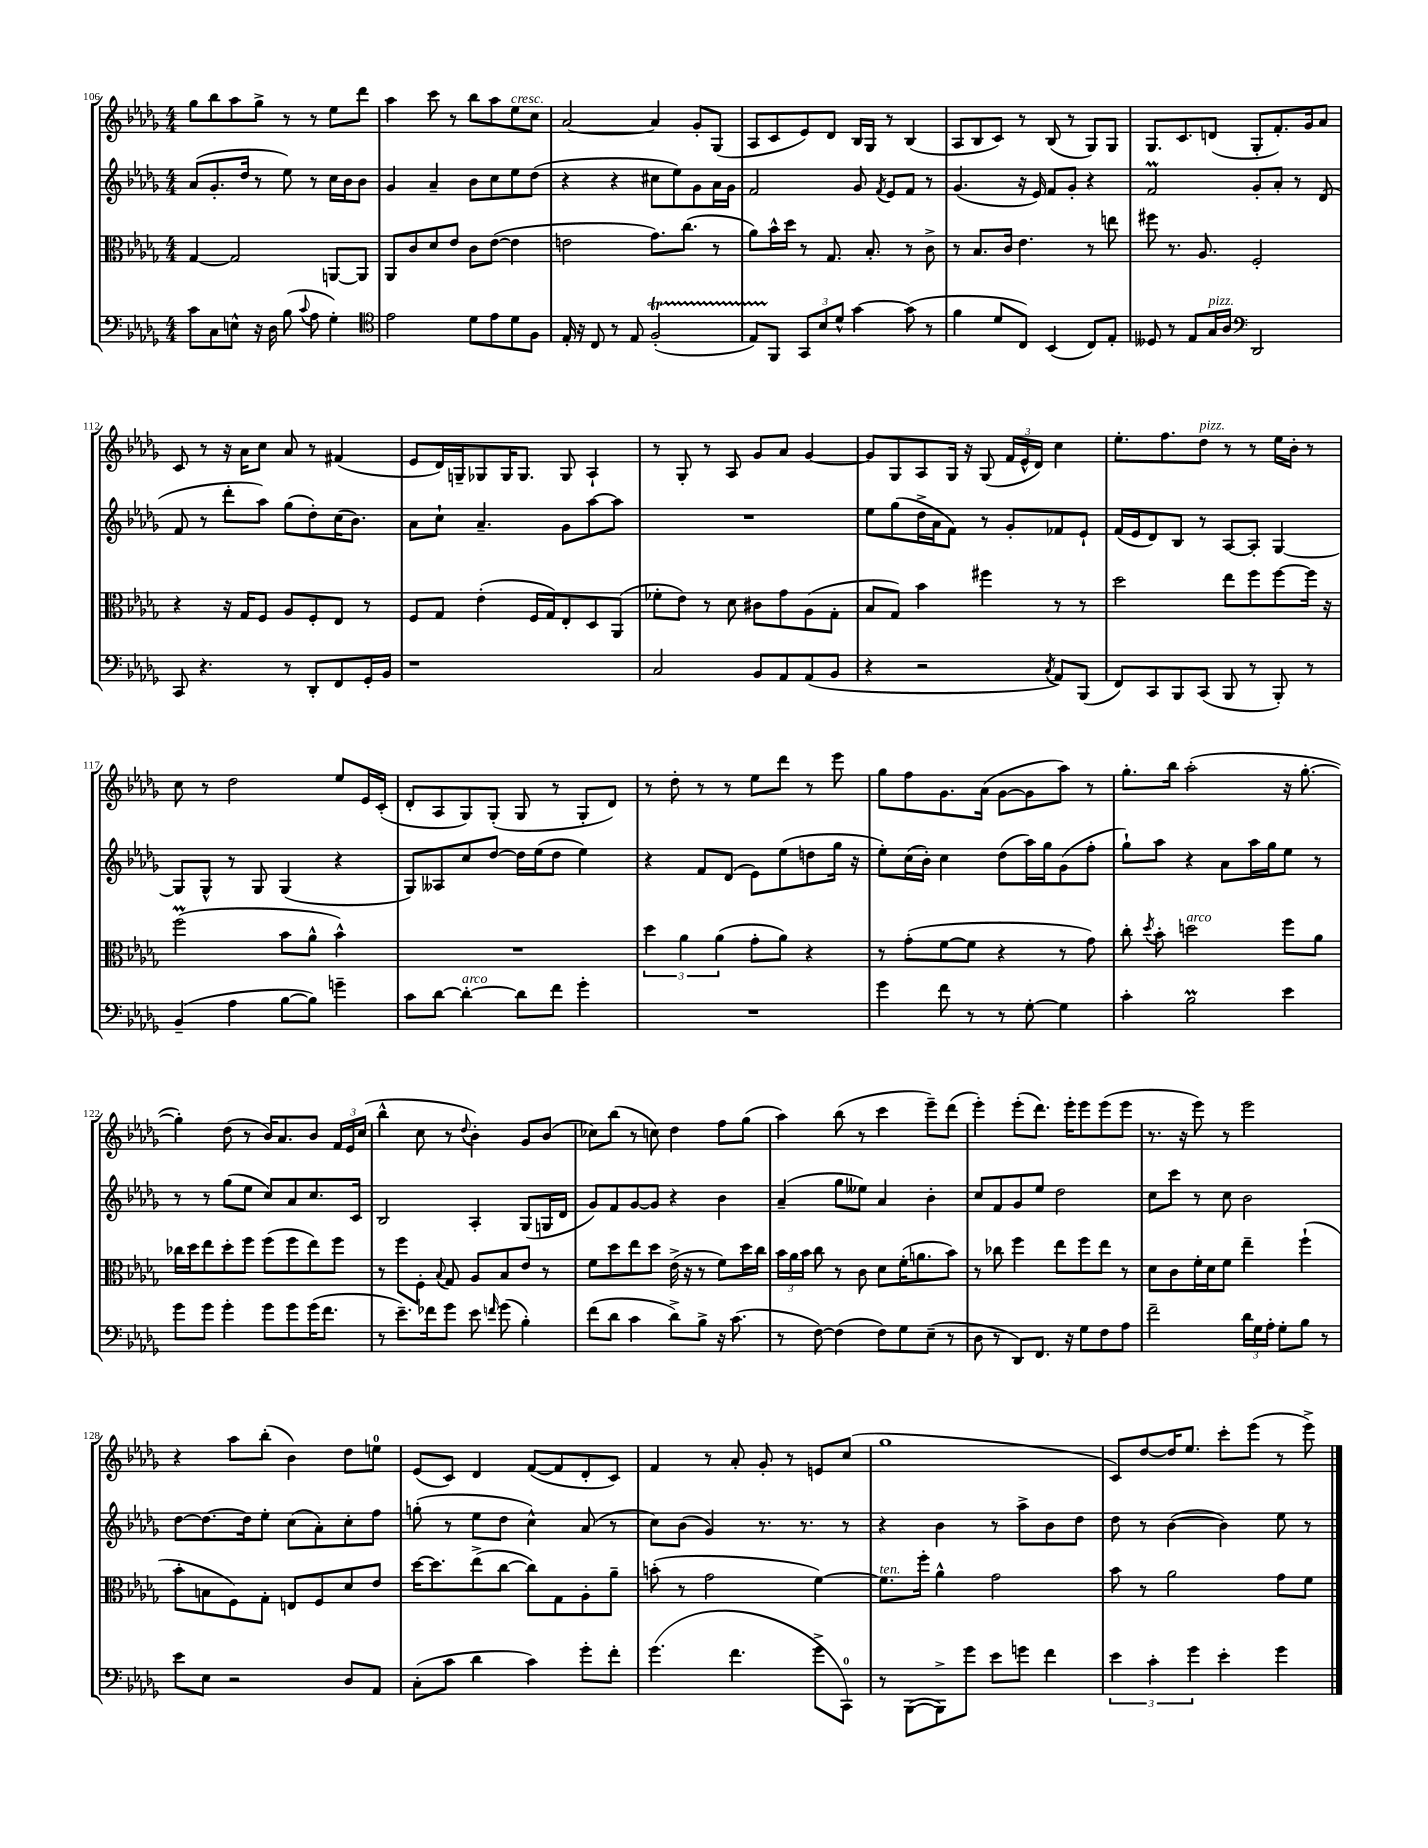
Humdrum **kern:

**kern	**kern	**kern	**kern
*staff4	*staff3	*staff2	*staff1
*clefF4	*clefC3	*clefG2	*clefG2
*k[b-e-a-d-g-]	*k[b-e-a-d-g-]	*k[b-e-a-d-g-]	*k[b-e-a-d-g-]
*M4/4	*M4/4	*M4/4	*M4/4
8c	[4G-	(8a-	8gg-
8C	.	8.g-'	8bb-
8E^^	2G-]	.	8aa-
.	.	16dd-	.
16r	.	8r	8gg-^
16D-	.	.	.
(8B-	.	8ee-)	8r
8qqc	.	.	.
8A-	.	8r	8r
4G-')	[8AA	16cc	8ee-
.	.	16b-	.
.	8AA]	8b-	8ddd-
=	=	=	=
*clefC4	*	*	*
2e-	8AA-	4g-	4aa-
.	8c	.	.
.	8d-	4a-~	8ccc
.	8e-	.	8r
8d-	8c	8b-	8bb-
8e-	([8e-	8cc	8aa-
8d-	4e-]	8ee-	8ee-
8F	.	(8dd-	8cc
=	=	=	=
16E-'	2e	4r	[2a-
16r	.	.	.
8C	.	.	.
8r	.	4r	.
8E-	.	.	.
(2F'	8.g-)	8cc#	4a-]
.	.	8ee-)	.
.	(8.cc	.	.
.	.	8g-	8g-'
.	8r	16a-	(8G-
.	.	16g-	.
=	=	=	=
8E-)	8a-)	2f	8A-
8FF	16b-^^	.	8c
.	16dd-	.	.
12GG-	8r	.	8e-)
12B-	.	.	.
.	8.G-	.	8d-
12d-^^	.	.	.
[4g-	.	8g-	16B-
.	8.B-'	.	16G-
.	.	8qf	.
.	.	8e-	8r
(8g-]	8r	8f	(4B-
8r	8c^	8r	.
=	=	=	=
4f	8r	(4.g-	8A-
.	8.B-	.	8B-
8d-	.	.	8c)
.	16c	.	.
8C)	4.e-	16r	8r
.	.	16e-)	.
(4BB-	.	8f	(8B-
.	.	8g-'	8r
8C)	8r	4r	8G-)
8E-'	8ee	.	8G-
=	=	=	=
8D--	8ff#	2f	8.G-
8r	8.r	.	.
.	.	.	8.c
8E-	.	.	.
.	8.A-	.	.
16G-	.	.	(8d
16A-	.	.	.
*clefF4	*	*	*
2DD-	2F'	8g-'	8G-'
.	.	8a-'	8.f')
.	.	8r	.
.	.	.	16g-
.	.	(8d-	8a-
=	=	=	=
8CC	4r	8f	8c
4.r	.	8r	8r
.	16r	8ddd-'	16r
.	16G-	.	16a-
.	8F	8aa-)	8cc
8r	8A-	(8gg-	8a-
8DD-'	8F'	8dd-')	8r
8FF	8E-	(16cc	(4f#
.	.	8.b-)	.
16GG-'	8r	.	.
16BB-	.	.	.
=	=	=	=
1r	8F	8a-	8e-
.	8G-	8cc`	16d-)
.	.	.	16G~
.	(4e-'	4.a-~	8G-
.	.	.	16G-
.	.	.	8.G-
.	16F	.	.
.	16G-)	.	.
.	8E-'	8g-	8G-
.	8D-	[8aa-	4A-`
.	(8AA-	8aa-]	.
=	=	=	=
2C	8f-'	1r	8r
.	8e-)	.	8G-'
.	8r	.	8r
.	8d-	.	8A-
8BB-	8c#	.	8g-
8AA-	8g-	.	8a-
(8AA-	(8A-	.	[4g-
8BB-	8G-'	.	.
=	=	=	=
4r	8B-	8ee-	8g-]
.	8G-)	(8gg-	8G-
2r	4b-	16dd-^	8A-
.	.	16a-	.
.	.	8f)	16G-
.	.	.	16r
.	4ff#	8r	(8G-
.	.	8g-'	24f
.	.	.	24e-^^
.	.	.	24d-)
8qC	.	.	.
8AA-)	8r	8f-	4cc
(8BBB-	8r	8e-`	.
=	=	=	=
8FF)	2dd-	(16f	8.ee-'
.	.	16e-	.
8CC	.	8d-)	.
.	.	.	8.ff
8BBB-	.	8B-	.
(8CC	.	8r	8dd-
8BBB-	8ee-	[8A-	8r
8r	8ff	8A-']	8r
8BBB-')	[8ff	[4G-	16ee-
.	.	.	16b-'
8r	16ff]	.	8r
.	16r	.	.
=	=	=	=
(4BB-~	(2ff	8G-]	8cc
.	.	8G-^^	8r
4A-	.	8r	2dd-
.	.	8G-	.
[8B-	8b-	(4G-	.
8B-])	8a-^^	.	.
4g~	4b-^^)	4r	8ee-
.	.	.	16e-
.	.	.	(16c'
=	=	=	=
8c	1r	8G-)	8d-'
[8d-	.	8A--	8A-
4d-'_	.	8cc	8G-)
.	.	[8dd-	(8G-'
8d-]	.	16dd-]	8G-
.	.	(16ee-	.
8f	.	8dd-	8r
4g-'	.	4ee-)	8G-'
.	.	.	8d-)
=	=	=	=
1r	6dd-	4r	8r
.	.	.	8dd-'
.	6a-	.	.
.	.	8f	8r
.	(6a-	.	.
.	.	(8d-	8r
.	8g-'	8e-)	8ee-
.	8a-)	(8ee-	8ddd-
.	4r	8dd	8r
.	.	16gg-	8eee-
.	.	16r	.
=	=	=	=
4g-	8r	8ee-')	8gg-
.	(8g-'	(16cc	8ff
.	.	16b-')	.
8f	[8f	4cc	8.g-
8r	8f]	.	.
.	.	.	(16a-
8r	4r	(8dd-	[8g-
[8G-'	.	16aa-)	8g-]
.	.	16gg-	.
4G-]	8r	(8g-	8aa-)
.	8g-)	8ff'	8r
=	=	=	=
4c'	8cc'	8gg-`)	8.gg-'
.	8qdd-	.	.
.	8b-'	8aa-	.
.	.	.	16bb-
2B-	2dd	4r	(2aa-'
.	.	8a-	.
.	.	16aa-	.
.	.	16gg-	.
4e-	8ff	8ee-	16r
.	.	.	[8.gg-'
.	8a-	8r	.
=	=	=	=
8g-	16cc-	8r	4gg-'])
.	16dd-	.	.
8g-	8ee-	8r	.
4g-'	8dd-'	(8gg-	(8dd-
.	8ff	8ee-	8r
8g-	(8ff	8cc)	16b-)
.	.	.	8.a-
8g-	8ff	8a-	.
(16g-	8ee-)	8.cc	8b-
8.f	.	.	.
.	8ff	.	24f
.	.	.	24e-
.	.	16c	.
.	.	.	(24cc
=	=	=	=
8r	8r	2B-	4bb-^^
8.e-~)	8ff	.	.
.	8F'	.	8cc
16f-	.	.	.
.	8qqB-	.	.
8g-	8G-	.	8r
.	.	.	8qqdd-
8e-	8A-	4A-'	4b-')
16qqf	.	.	.
(8g-	8B-	.	.
4B-')	8e-	(8G-	8g-
.	8r	16G	(8b-
.	.	16d-	.
=	=	=	=
(8f	8f	8g-)	8cc-)
8d-	8dd-	8f	(8bb-
4c	8ee-	[8g-	8r
.	8dd-	8g-]	8cc)
8d-^)	(16e-^	4r	4dd-
.	16r	.	.
8B-^	8r	.	.
16r	8f)	4b-	8ff
(8.c	.	.	.
.	16dd-	.	(8gg-
.	16cc	.	.
=	=	=	=
8r	24b-	(4a-~	4aa-)
.	24a-	.	.
.	24b-	.	.
[8F)	8cc	.	.
(4F]	8r	8gg-	(8bb-
.	8c	8ee--)	8r
8F)	8d-	4a-	4ccc
8G-	(16f'	.	.
.	8.a	.	.
(8E-~	.	4b-'	8eee-~)
8r	8b-)	.	(8ddd-
=	=	=	=
8D-	8r	8cc	4eee-')
8r	8cc-	8f	.
8DD-)	4ff	8g-	(8eee-'
8.FF	.	8ee-	8.ddd-)
.	8ee-	2dd-	.
16r	.	.	16eee-'
8G-	8ff	.	8eee-
8F	8ee-	.	(8eee-
8A-	8r	.	8eee-
=	=	=	=
2f~	8d-	8cc	8.r
.	8c	8ccc	.
.	.	.	16r
.	16f'	8r	8eee-)
.	16d-	.	.
.	8f	8cc	8r
24d-	4ee-~	2b-	2eee-
24G-	.	.	.
24A-'	.	.	.
8G-'	.	.	.
8B-	(4ff`	.	.
8r	.	.	.
=	=	=	=
8e-	8b-'	[8dd-	4r
8E-	8B	8.dd-_	.
2r	8F)	.	8aa-
.	.	16dd-]	.
.	8G-'	8ee-'	(8bb-'
.	8E	(8cc	4b-)
.	8F	8a-')	.
8D-	8d-	8cc'	8dd-
8AA-	8e-	8ff	8ee
=	=	=	=
(8C'	[16dd-	(8gg'	(8e-
.	8.dd-]	.	.
8c	.	8r	8c)
4d-	(8ee-^	8ee-	4d-
.	[8cc	8dd-	.
4c)	8cc])	4cc^^)	([8f
.	8G-	.	8f]
8g-'	8A-'	(8a-	8d-'
8f'	8a-~	8r	8c)
=	=	=	=
(4.g-	(8b'	8cc)	4f
.	8r	(8b-	.
.	2g-	4g-)	8r
4.f	.	.	8a-'
.	.	8.r	8g-'
.	.	.	8r
.	.	8.r	.
8g-^	[4f)	.	8e
8CC)	.	8r	(8cc
=	=	=	=
8r	8.f]	4r	1gg-
([8BBB-	.	.	.
.	16ff'	.	.
8BBB-^])	4a-^^	4b-	.
8g-	.	.	.
8e-	2g-	8r	.
8g	.	8aa-^	.
4f	.	8b-	.
.	.	8dd-	.
=	=	=	=
6e-	8b-	8dd-	8c)
.	8r	8r	[8dd-
6c'	.	.	.
.	2a-	([4b-	16dd-]
.	.	.	8.ee-
6g-	.	.	.
4e-'	.	4b-])	8ccc'
.	.	.	(8eee-
4g-	8g-	8ee-	8r
.	8f	8r	8eee-^)
==	==	==	==
*-	*-	*-	*-
